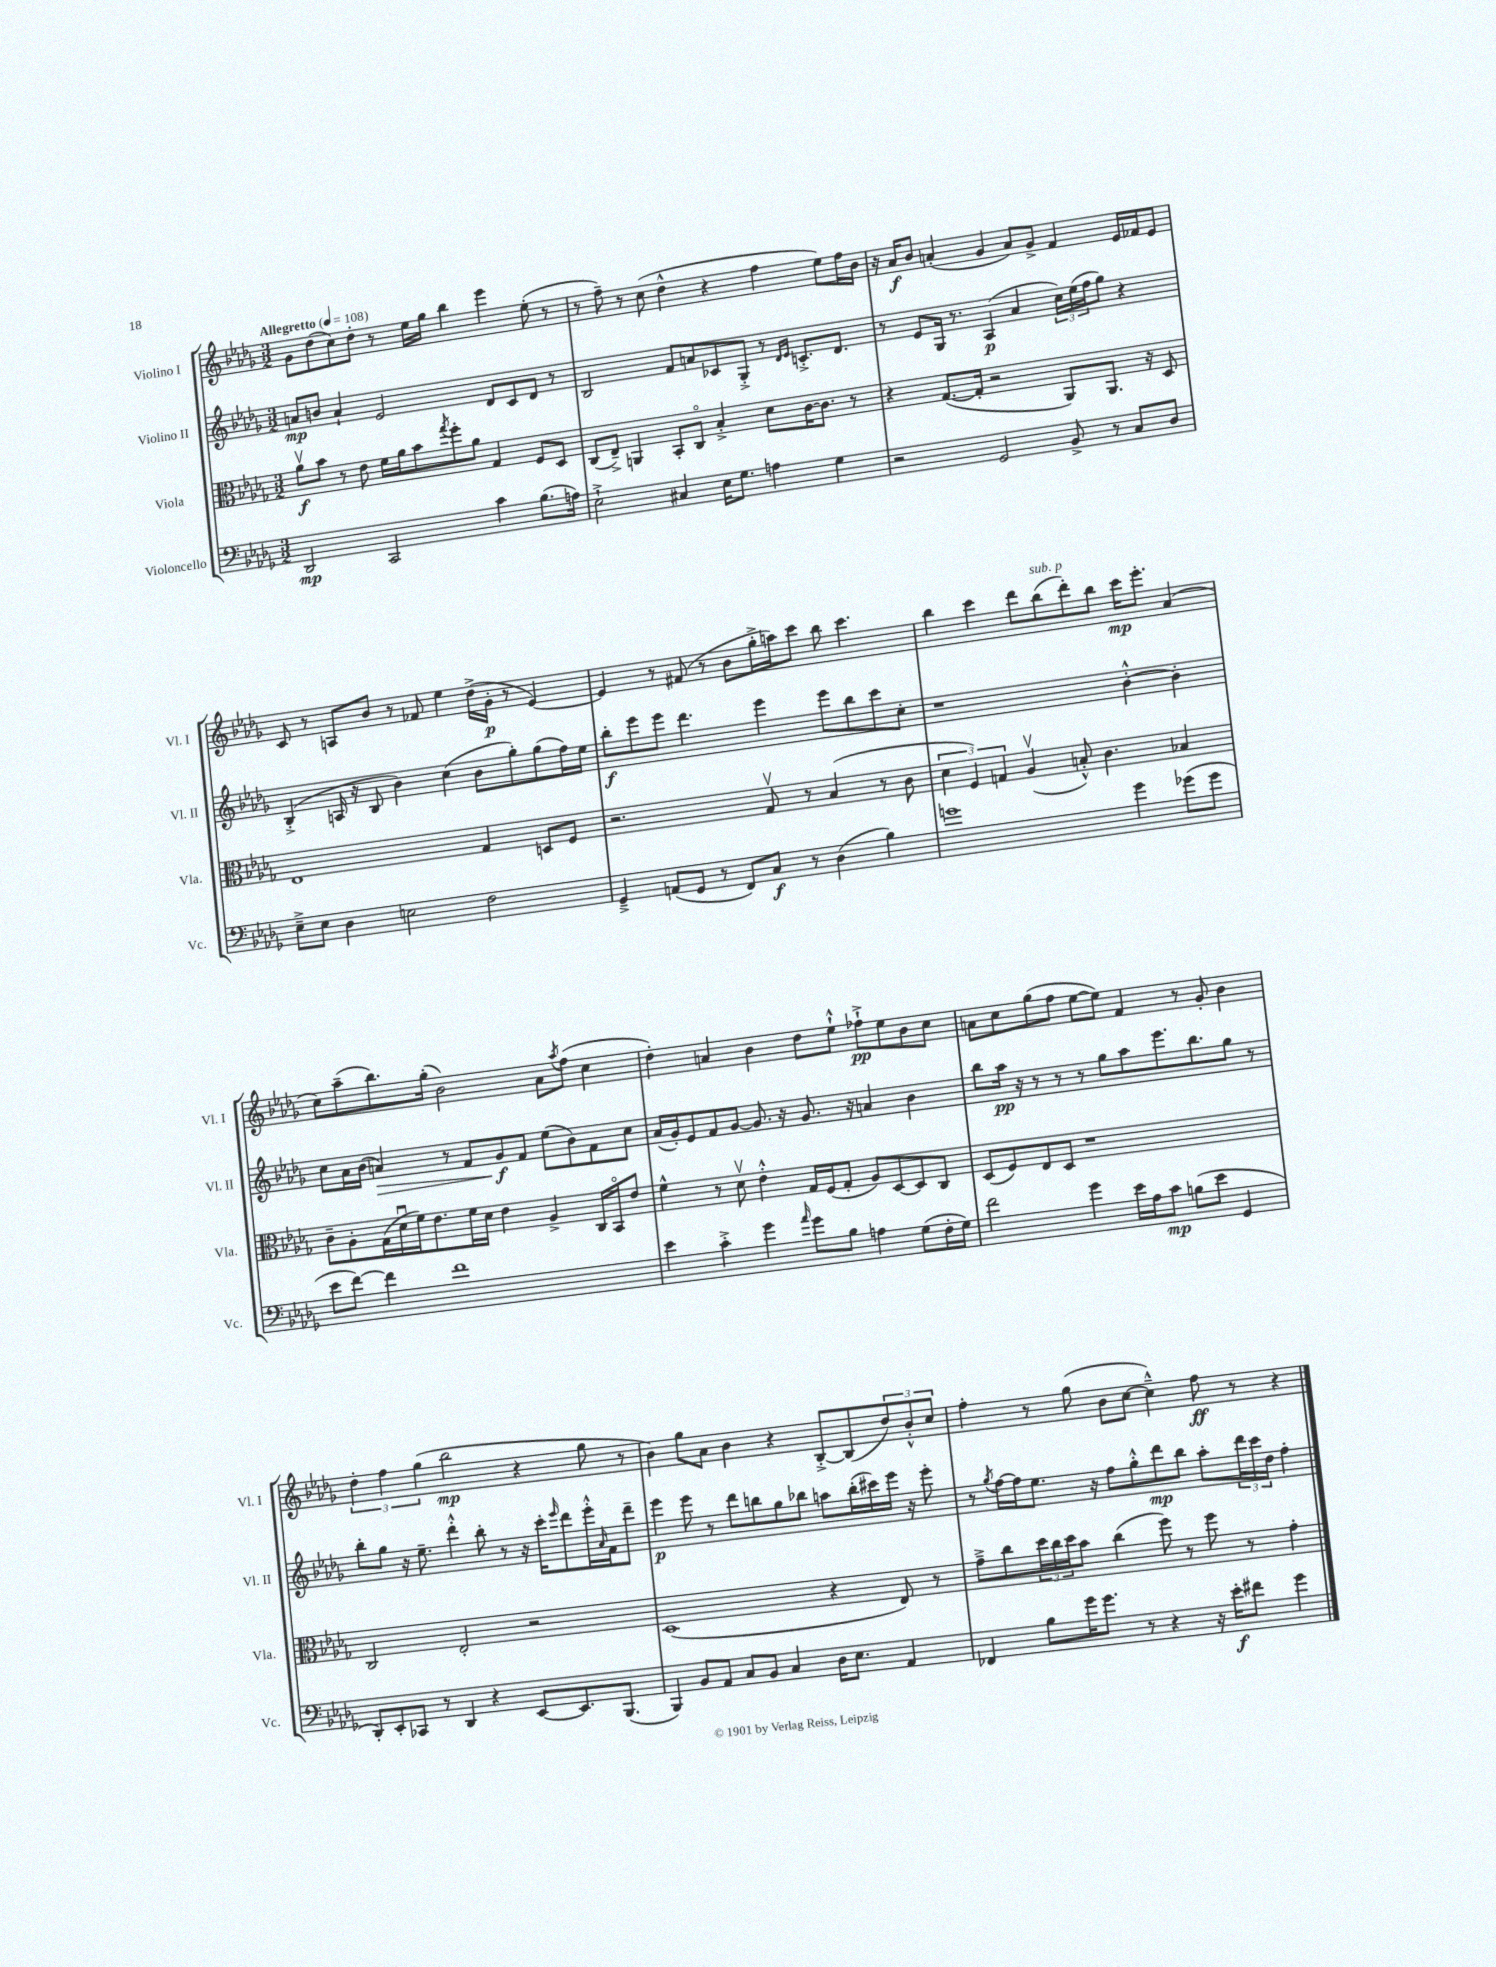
<<
\new StaffGroup <<
\new Staff = "s0" \with { instrumentName = "Violino I" shortInstrumentName = "Vl. I" } {
    \clef treble \key des \major \numericTimeSignature \time 3/2 \tempo "Allegretto" 4 = 108
    ges'8 des''8( c''8) des''8-. r8 ees''16 ges''16 bes''4 ees'''4 ees''8-.( r8 |
    r8 f''8--) r8 c''8( des''4-^ r4 f''4 ees''8) f''16 bes'16 |
    r16 aes'16\f bes'8 a'4-.( ges'4 a'8) ges'8-> f'4 ees'16 fes'16 ees'8 |
    c'8 r8 a8 bes'8 r8 fes'8 ees''4 des''16->( ges'16-.\p r8 ees'4~) |
    ees'4 r8 fis'8( r8 bes'8 ges''16-.-> a''16) c'''8 bes''8 c'''4. |
    bes''4 c'''4 des'''8 bes''8^\markup { \italic "sub. p" }( des'''8-.) bes''8 c'''16\mp ees'''8.-. aes'4( |
    c''8) aes''8--( bes''8.) ges''16-.( bes'2) aes'8 \acciaccatura { aes''8 } f''8( c''4 |
    des''4-.) a'4 bes'4 des''8 ees''8-!-^ fes''8-!->\pp ees''8 bes'8 c''8 |
    a'8 c''8 ges''8( f''8 ees''8~ ees''8) f'4 r8 ges'8-. bes'4 |
    \tuplet 3/2 { des''4-. f''4 ges''4( } bes''2\mp r4 ges''8 r8 |
    bes'4) ges''8 aes'8 bes'4 r4 bes8~-.-> bes8( \tuplet 3/2 { des''8) bes'8-.-^ c''8 } |
    f''4-. r8 ges''8( bes'8 c''8~ c''4---^) f''8\ff r8 r4 \bar "|." |
}
\new Staff = "s1" \with { instrumentName = "Violino II" shortInstrumentName = "Vl. II" } {
    \clef treble \key des \major \numericTimeSignature \time 3/2
    a'8\mp b'8 a'4-! ees'2 des'8 c'8 des'8 r8 |
    bes2 f'8 a'8 ces'8 ges8-.-> r8 \grace { des'16 ees'16 } c'8.-.-> des'8. |
    r8 ees'8 ges16 r8. aes4\p( aes'4 \tuplet 3/2 { c''16) ees''16( f''16 } ges''8) r4 |
    bes4-.->( a16 r16 bes8 bes'4) c''4( bes'8 ges''8-.) ges''8( f''16) ees''16 |
    bes''8-.\f ees'''8 ees'''8 des'''4. ees'''4 ees'''8 bes''8 c'''8 c''8-. |
    r1 bes'4~-.-^ bes'4-. |
    c''8 aes'16 bes'16( a'4\>) r8 f'8 ges'8\f\! f'8 ees''8( bes'8) f'8 c''8 |
    aes'16( ges'16-.) ees'8 f'8 ges'8~ ges'8. r16 ges'8. r16 a'4 bes'4 |
    bes''8 aes''16\pp r16 r8 r8 r8 ges''8 aes''8 ees'''8. bes''8. ges''8 r8 |
    bes''8-. ges''8 r16 ees''8.-- des'''4-.-^ bes''8-. r8 r16 c'''16-. \grace { ees'''16 } des'''8 ees'''16-.-^ \grace { aes'16 } f'16 des'''8-- |
    ees'''4\p ees'''8 r8 des'''8 b''8 ges''8 bes''8 a''8 bes''16-.( cis'''16) ees'''16 r16 ees'''8-. |
    r8 \acciaccatura { ges''8 } f''16~ f''16 ees''8. r16 f''8 ges''8-.-^ des'''8\mp bes''8 aes''8-. \tuplet 3/2 { des'''16 c'''16 des''16 } f''4-. \bar "|." |
}
\new Staff = "s2" \with { instrumentName = "Viola" shortInstrumentName = "Vla." } {
    \clef alto \key des \major \numericTimeSignature \time 3/2
    aes'8\upbow\f bes'8 r8 ees'8 f'16 aes'16 bes'8 \acciaccatura { ges''8 } f''8-. aes'8 ges4 f8 des8 |
    c8( ees8--->) a,4 bes,8-. c8\flageolet bes4-.-> des'8 c'16~ c'8. r8 |
    r4 ges8.~( ges16-. r2 aes,8) aes,8. r16 des8 |
    ees1 ges4 d8 f8 |
    r2. ges8\upbow r8 bes4( r8 c'8 |
    \tuplet 3/2 { des'4 f4) g4 } aes4\upbow( b8-.-^) c'4. bes4 |
    c'8-- aes8-. ges16( des'16\downbow f'16) ees'8. f'16 des'16 ees'4 aes4-> c16 bes,16\flageolet ees'8 |
    f'4-^ r8 des'8\upbow ees'4-.-^ ges16 f16( ges8-. aes8) des8~ des8 c8 |
    des8( f8) ees8 des8 r1 |
    c2 ees2-. r2 |
    des1( r4 ees8) r8 |
    ges'8---> c''8 \tuplet 3/2 { des''16 c''16 des''16 } bes'8 c''4( f''8) r8 f''8 r8 ges'4-. \bar "|." |
}
\new Staff = "s3" \with { instrumentName = "Violoncello" shortInstrumentName = "Vc." } {
    \clef bass \key des \major \numericTimeSignature \time 3/2
    des,2\mp c,2 c'4 bes8.( a16) |
    ees2-!-> cis4 ees16 ges8. a4 ges4 |
    r2 ges,2 bes,8-> r8 c8 des8 |
    ees8---> ees8 des4 e2 f2 |
    ges,4---> a,8( ges,8 r8 f,8) c8\f r8 des4( bes4) |
    g'1 g'4 ges'8( ges'8 |
    ees'8 f'8~) f'4 f'1 |
    ees'4 c'4-.-> ges'4 \grace { aes'16 } ges'8 bes8 a4 ges8( f16-. ges16) |
    f'2 ges'4 ees'16 aes16 c'8\mp b8( ees'8 ges,4 |
    des,8-.) ees,8-. ces,8 r8 des,4 r4 ees,8~ ees,8. bes,,8.( |
    bes,,4) bes,8 aes,8 c8 bes,8 c4 des16 ees8. aes,4 |
    fes,4 bes8 ges'16 ges'8. r8 r4 r16 ees'16-.\f fis'8 ges'4 \bar "|." |
}
>>
>>
\layout { \context { \Score \remove "Bar_number_engraver" } }
